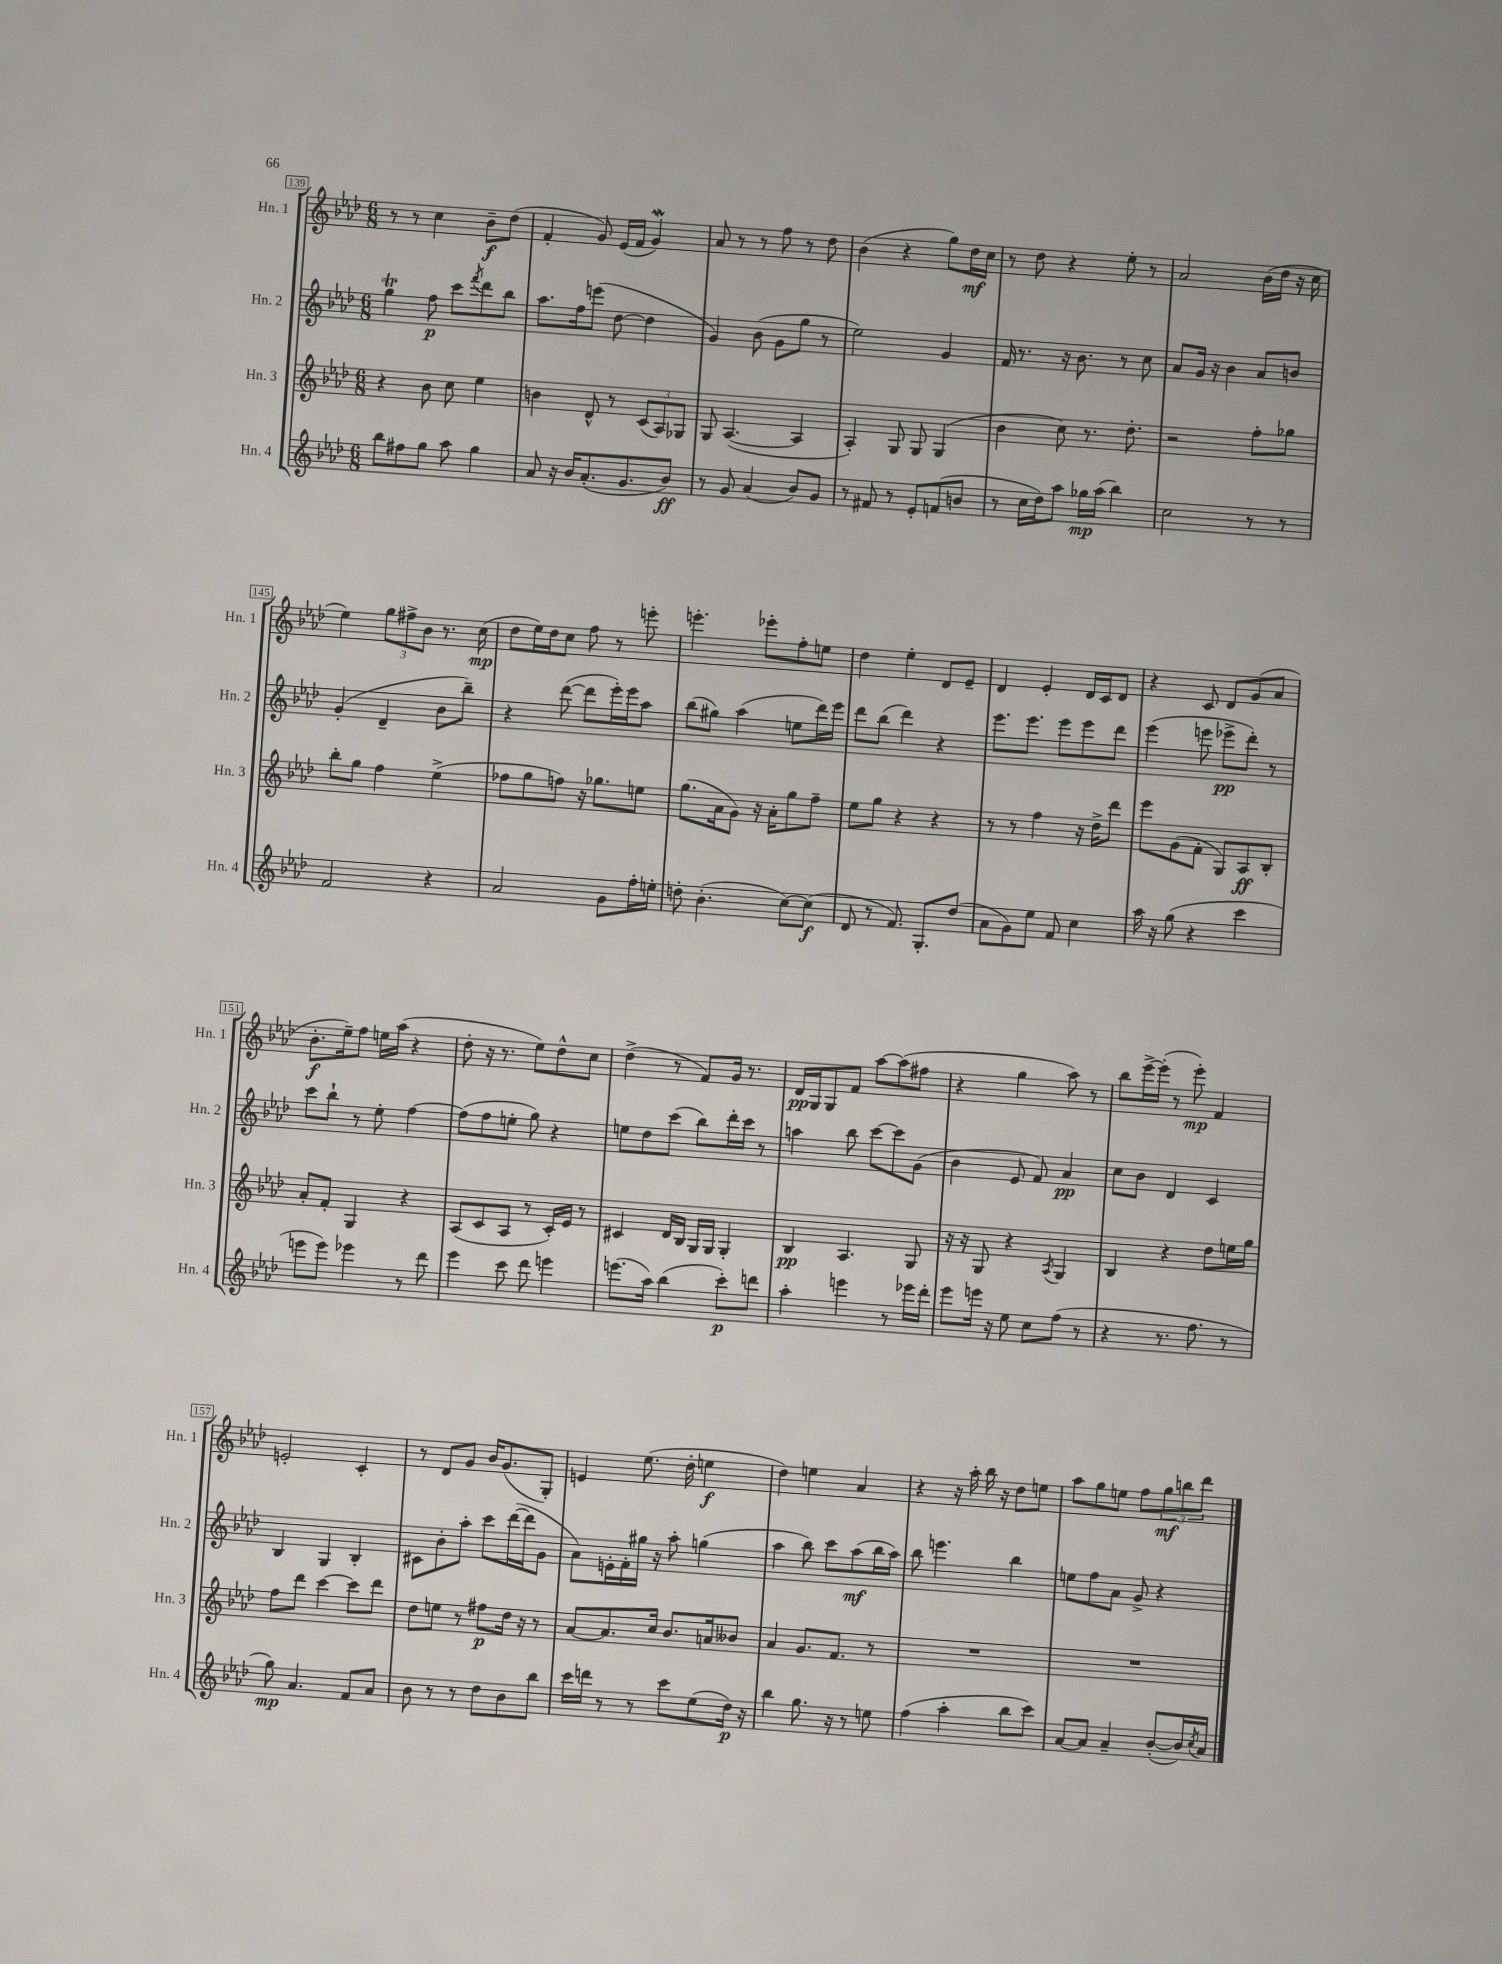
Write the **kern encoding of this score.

**kern	**dynam	**kern	**dynam	**kern	**dynam	**kern	**dynam
*part4	*part4	*part3	*part3	*part2	*part2	*part1	*part1
*staff4	*staff4	*staff3	*staff3	*staff2	*staff2	*staff1	*staff1
*I"Hn. 4	*	*I"Hn. 3	*	*I"Hn. 2	*	*I"Hn. 1	*
*I'Hn. 4	*	*I'Hn. 3	*	*I'Hn. 2	*	*I'Hn. 1	*
*clefG2	*	*clefG2	*	*clefG2	*	*clefG2	*
*k[b-e-a-d-]	*	*k[b-e-a-d-]	*	*k[b-e-a-d-]	*	*k[b-e-a-d-]	*
*M6/8	*	*M6/8	*	*M6/8	*	*M6/8	*
=139	=139	=139	=139	=139	=139	=139	=139
8bb-\L	.	4r	.	4ggt\	.	8r	.
8ff#X\	.	.	.	.	.	8r	.
8gg\J	.	8b-\	.	8ff\	p	4cc\	.
8aa-\	.	8cc\	.	8ccc\L	.	.	.
.	.	.	.	8qfff/	.	.	.
4gg\	.	4ee-\	.	8ddd-\	.	8b-~\L	f
.	.	.	.	8bb-\J	.	(8dd-\J	.
=140	=140	=140	=140	=140	=140	=140	=140
8a-/	.	4bn\	.	8.aa-\L	.	4f'/	.
16r	.	.	.	.	.	.	.
16b-/KL	.	.	.	16ff\k	.	.	.
(8.a-'/	.	8d-^^/	.	(8eeen\J	.	8g/)	.
.	.	8r	.	[8dd-\	.	(16e-/LL	.
8.g/	.	.	.	.	.	16f/JJ	.
.	.	(12c/L	.	4dd-\]	.	4gW/)	.
.	.	12A-/)	.	.	.	.	.
8b-/J)	ff	.	.	.	.	.	.
.	.	12G-X/J	.	.	.	.	.
=141	=141	=141	=141	=141	=141	=141	=141
8r	.	8G/	.	4g/)	.	8a-/	.
8g/	.	([4.A-/	.	.	.	8r	.
(4a-/	.	.	.	(8b-\	.	8r	.
.	.	.	.	8g\L	.	8ff\	.
8b-/L)	.	4A-/]	.	8gg\J	.	8r	.
8g/J	.	.	.	8r	.	8dd-\	.
=142	=142	=142	=142	=142	=142	=142	=142
8r	.	4A-'/)	.	2ee-\)	.	(4b-\	.
8f#X/	.	.	.	.	.	.	.
8r	.	8G/	.	.	.	4r	.
8e-'/L	.	8G/	.	.	.	.	.
(8fn/	.	(4G/	.	4g/	.	8gg\L)	.
8bn/J	.	.	.	.	.	16dd-\L	mf
.	.	.	.	.	.	16cc\JJ	.
=143	=143	=143	=143	=143	=143	=143	=143
8r	.	4b-\	.	16f/	.	8r	.
.	.	.	.	8.r	.	.	.
16cc\LL	.	.	.	.	.	8dd-\	.
16dd-\J)	.	.	.	.	.	.	.
8aa-\J	.	8cc\)	.	16r	.	4r	.
.	.	.	.	8.b-\	.	.	.
16gg-X\LL	mp	8.r	.	.	.	.	.
(16aa-\JJ	.	.	.	.	.	.	.
4bb-\)	.	.	.	8r	.	8ee-'\	.
.	.	8.dd-'\	.	.	.	.	.
.	.	.	.	8cc\	.	8r	.
=144	=144	=144	=144	=144	=144	=144	=144
2cc\	.	2r	.	8a-/L	.	2a-/	.
.	.	.	.	16g/Jk	.	.	.
.	.	.	.	16r	.	.	.
.	.	.	.	4b-\	.	.	.
8r	.	8ff'\L	.	8a-/L	.	(16b-\LL	.
.	.	.	.	.	.	16dd-\JJ	.
8r	.	8gg-X\J	.	8bn/J	.	16r	.
.	.	.	.	.	.	16cc\	.
!!LO:LB:g=z
=145	=145	=145	=145	=145	=145	=145	=145
2f/	.	8bb-'\L	.	(4g'/	.	4ee-\)	.
.	.	8gg\J	.	.	.	.	.
.	.	4ff\	.	4d-~/	.	12gg\L	.
.	.	.	.	.	.	12ff#X^\	.
.	.	.	.	.	.	12b-\J	.
4r	.	(4ee-^\	.	8b-\L	.	8.r	.
.	.	.	.	8bb-~\J)	.	.	.
.	.	.	.	.	.	(16cc\	mp
=146	=146	=146	=146	=146	=146	=146	=146
2a-/	.	8ff-X\L	.	4r	.	8dd-\L	.
.	.	8gg\	.	.	.	16ee-\L)	.
.	.	.	.	.	.	16dd-\J	.
.	.	8ffn\J)	.	([8ddd-\	.	8cc\J	.
.	.	16r	.	8ddd-\L]	.	8ff\	.
.	.	8.gg-X\L	.	.	.	.	.
8g\L	.	.	.	16eee-'\L)	.	8r	.
.	.	.	.	16eee-\J	.	.	.
16ff'\L	.	8een\J	.	8aa-\J	.	8eeen'\	.
16een'\JJ	.	.	.	.	.	.	.
=147	=147	=147	=147	=147	=147	=147	=147
8ddn'\	.	(8.gg\L	.	(8bb-\L	.	4.eeen'\	.
(4.b-'\	.	.	.	8gg#X\J)	.	.	.
.	.	16a-\k	.	.	.	.	.
.	.	8g\J)	.	(4aa-\	.	.	.
.	.	16r	.	.	.	8eee-X'\L	.
.	.	16a-'\KL	.	.	.	.	.
[8cc\L)	.	8gg\	.	8een\L	.	8ff'\	.
(8cc\J]	f	8ff~\J	.	16ddd-\L)	.	8een\J	.
.	.	.	.	16eee-\JJ	.	.	.
=148	=148	=148	=148	=148	=148	=148	=148
8d-/	.	8ee-\L	.	8ddd-\L	.	4dd-\	.
8r	.	8gg\J	.	(8bb-\J	.	.	.
8.f/)	.	4r	.	4ddd-\)	.	4ee-'\	.
8.G'/L	.	.	.	.	.	.	.
.	.	4r	.	4r	.	8d-/L	.
(8dd-/J	.	.	.	.	.	8e-~/J	.
=149	=149	=149	=149	=149	=149	=149	=149
8a-\L	.	8r	.	8.eee-\L	.	4d-/	.
8g\)	.	8r	.	.	.	.	.
.	.	.	.	8.eee-\J	.	.	.
8ee-\J	.	4ff\	.	.	.	4e-'/	.
8f/	.	.	.	8eee-\L	.	.	.
4cc\	.	16r	.	8eee-\	.	16d-/LL	.
.	.	16dd-^\KL	.	.	.	16c/J	.
.	.	8ddd-\J	.	8ddd-\J	.	8d-/J	.
=150	=150	=150	=150	=150	=150	=150	=150
16aa-\	.	8eee-\L	.	(4eee-\	.	4r	.
16r	.	.	.	.	.	.	.
(8gg\	.	(8g\	.	.	.	.	.
4r	.	8f'\J	.	8eeen\	.	8c/	.
.	.	8G/L)	.	8eee-X^\L	pp	8d-/L	.
4ccc\	.	8A-/	ff	8ddd-'\J)	.	(8g/	.
.	.	8B-'/J	.	8r	.	8a-/J	.
!!LO:LB:g=z
=151	=151	=151	=151	=151	=151	=151	=151
8eeen\L	.	8a-'/L	.	8ccc\L	.	8.b-'\L	f
8eee\J)	.	8f'/J	.	8bb-`\J	.	.	.
.	.	.	.	.	.	16ee-~\k)	.
4eee-X\	.	4G/	.	8r	.	8ff\J	.
.	.	.	.	8ee-'\	.	16een\LL	.
.	.	.	.	.	.	(16aa-\JJ	.
8r	.	4r	.	[4ff\	.	4r	.
8ddd-\	.	.	.	.	.	.	.
=152	=152	=152	=152	=152	=152	=152	=152
4eee-\	.	(8A-/L	.	(8ff\L]	.	8dd-'\	.
.	.	8c/	.	8ff\	.	16r	.
.	.	.	.	.	.	8.r	.
8ccc\	.	8A-/J	.	8een'\J	.	.	.
8ddd-\	.	8r	.	8gg\)	.	8ee-\L)	.
4eeen\	.	16c'/LL)	.	4r	.	8dd-^^\	.
.	.	16e-/JJ	.	.	.	.	.
.	.	8r	.	.	.	8cc\J	.
=153	=153	=153	=153	=153	=153	=153	=153
(8.eeen\L	.	4c#X/	.	8een\L	.	(4dd-^\	.
.	.	.	.	8dd-\	.	.	.
16aa-\Jk)	.	.	.	.	.	.	.
(4bb-\	.	16d-/LL	.	(8ccc\J	.	8r	.
.	.	16B-/JJ	.	.	.	.	.
.	.	16G/LL	.	8bb-\L)	.	8f/L)	.
.	.	16G/JJ	.	.	.	.	.
8ccc'\L)	p	4G'/	.	16ddd-'\L	.	16g/Jk	.
.	.	.	.	16ccc\JJ	.	8.r	.
8dddn\J	.	.	.	8r	.	.	.
=154	=154	=154	=154	=154	=154	=154	=154
4aa-'\	.	4B-/	pp	4aan\	.	16d-/LL	pp
.	.	.	.	.	.	16G/J	.
.	.	.	.	.	.	8G/	.
4eeen\	.	4.A-/	.	8bb-\	.	8f/J	.
.	.	.	.	[8ccc\L	.	[8aa-\L	.
8r	.	.	.	8ccc\]	.	(8aa-\]	.
16eee-X\LL	.	8G/	.	(8g\J	.	8ff#X\J	.
16ddd-'\JJ	.	.	.	.	.	.	.
=155	=155	=155	=155	=155	=155	=155	=155
8eee-\L	.	16r	.	4b-\	.	4r	.
.	.	16r	.	.	.	.	.
16eeen\Jk	.	8G/	.	.	.	.	.
16r	.	.	.	.	.	.	.
8ee-\	.	4r	.	8e-/	.	4gg\	.
8cc\L	.	.	.	8f/)	.	.	.
.	.	8qA-/	.	.	.	.	.
(8ff\J	.	4G/	.	4a-/	pp	8aa-\)	.
8r	.	.	.	.	.	8r	.
=156	=156	=156	=156	=156	=156	=156	=156
4r	.	4B-/	.	8cc\L	.	8bb-\L	.
.	.	.	.	8b-\J	.	[16eee-^\L	.
.	.	.	.	.	.	(16eee-'\JJ]	.
8.r	.	4r	.	4d-/	.	8r	.
.	.	.	.	.	.	8eee-'\)	mp
8.ff\	.	.	.	.	.	.	.
.	.	8dd-\L	.	4c/	.	4f/	.
8r	.	16een\L	.	.	.	.	.
.	.	16gg\JJ	.	.	.	.	.
!!LO:LB:g=z
=157	=157	=157	=157	=157	=157	=157	=157
8gg\)	mp	8ff\L	.	4B-/	.	2en'/	.
4.a-/	.	8ddd-\J	.	.	.	.	.
.	.	[4ccc\	.	4G/	.	.	.
8f/L	.	8ccc\L]	.	4B-'/	.	4c'/	.
8a-/J	.	8ddd-\J	.	.	.	.	.
=158	=158	=158	=158	=158	=158	=158	=158
8b-\	.	8dd-\L	.	8c#X\L	.	8r	.
8r	.	8een\J	.	8b-'\	.	8d-/L	.
8r	.	8r	.	8aa-'\J	.	8g/J	.
8dd-\L	.	8ff#X\L	p	8ccc\L	.	16b-/KL	.
.	.	.	.	.	.	(8.g/	.
8b-\	.	16dd-\Jk	.	([16ddd-\L	.	.	.
.	.	16r	.	16ddd-\J]	.	.	.
8bb-\J	.	8r	.	8g\J	.	8G'/J)	.
=159	=159	=159	=159	=159	=159	=159	=159
16ccc\LL	.	[8a-/L	.	8a-\L)	.	4en/	.
16dddn\JJ	.	.	.	.	.	.	.
8r	.	8.a-/]	.	16en'\L	.	.	.
.	.	.	.	16f'\	.	.	.
8r	.	.	.	16gg#X\JJ	.	(8.ee-\	.
.	.	16cc/Jk	.	16r	.	.	.
8ccc\L	.	8.b-/L	.	8aa-'\	.	.	.
.	.	.	.	.	.	16dd-'\	.
(8ee-\	.	.	.	(4ggn\	.	4een\	f
.	.	16an/k	.	.	.	.	.
16dd-\Jk)	p	8b--X/J	.	.	.	.	.
16r	.	.	.	.	.	.	.
=160	=160	=160	=160	=160	=160	=160	=160
4bb-\	.	4a-/	.	4aa-\	.	4dd-\)	.
8.gg\	.	8.g/L	.	8bb-\)	.	4een\	.
.	.	.	.	8ccc\L	.	.	.
16r	.	8.f/J	.	.	.	.	.
8r	.	.	.	(8aa-\	mf	4a-/	.
8een\	.	8r	.	16bb-\L	.	.	.
.	.	.	.	16aa-\JJ)	.	.	.
=161	=161	=161	=161	=161	=161	=161	=161
(4ff\	.	2.r	.	8bb-\	.	4r	.
.	.	.	.	4.eeen\	.	.	.
4aa-'\	.	.	.	.	.	16r	.
.	.	.	.	.	.	16aa-'\	.
.	.	.	.	.	.	16bb-\	.
.	.	.	.	.	.	16r	.
8bb-\L	.	.	.	4bb-\	.	8dd-\L	.
8ccc\J)	.	.	.	.	.	8een\J	.
=162	=162	=162	=162	=162	=162	=162	=162
[8a-/L	.	2.r	.	8een\L	.	8aa-\L	.
8a-/J]	.	.	.	8ff\	.	8gg\	.
4a-~/	.	.	.	8a-\J	.	8een\J	.
.	.	.	.	8g^/	.	8ff\L	.
([8b-'/L	.	.	.	4r	.	12gg\	mf
.	.	.	.	.	.	12bbn\	.
16b-/L])	.	.	.	.	.	.	.
.	.	.	.	.	.	12ddd-\J	.
8qcc/	.	.	.	.	.	.	.
16a-/JJ	.	.	.	.	.	.	.
==	==	==	==	==	==	==	==
*-	*-	*-	*-	*-	*-	*-	*-
